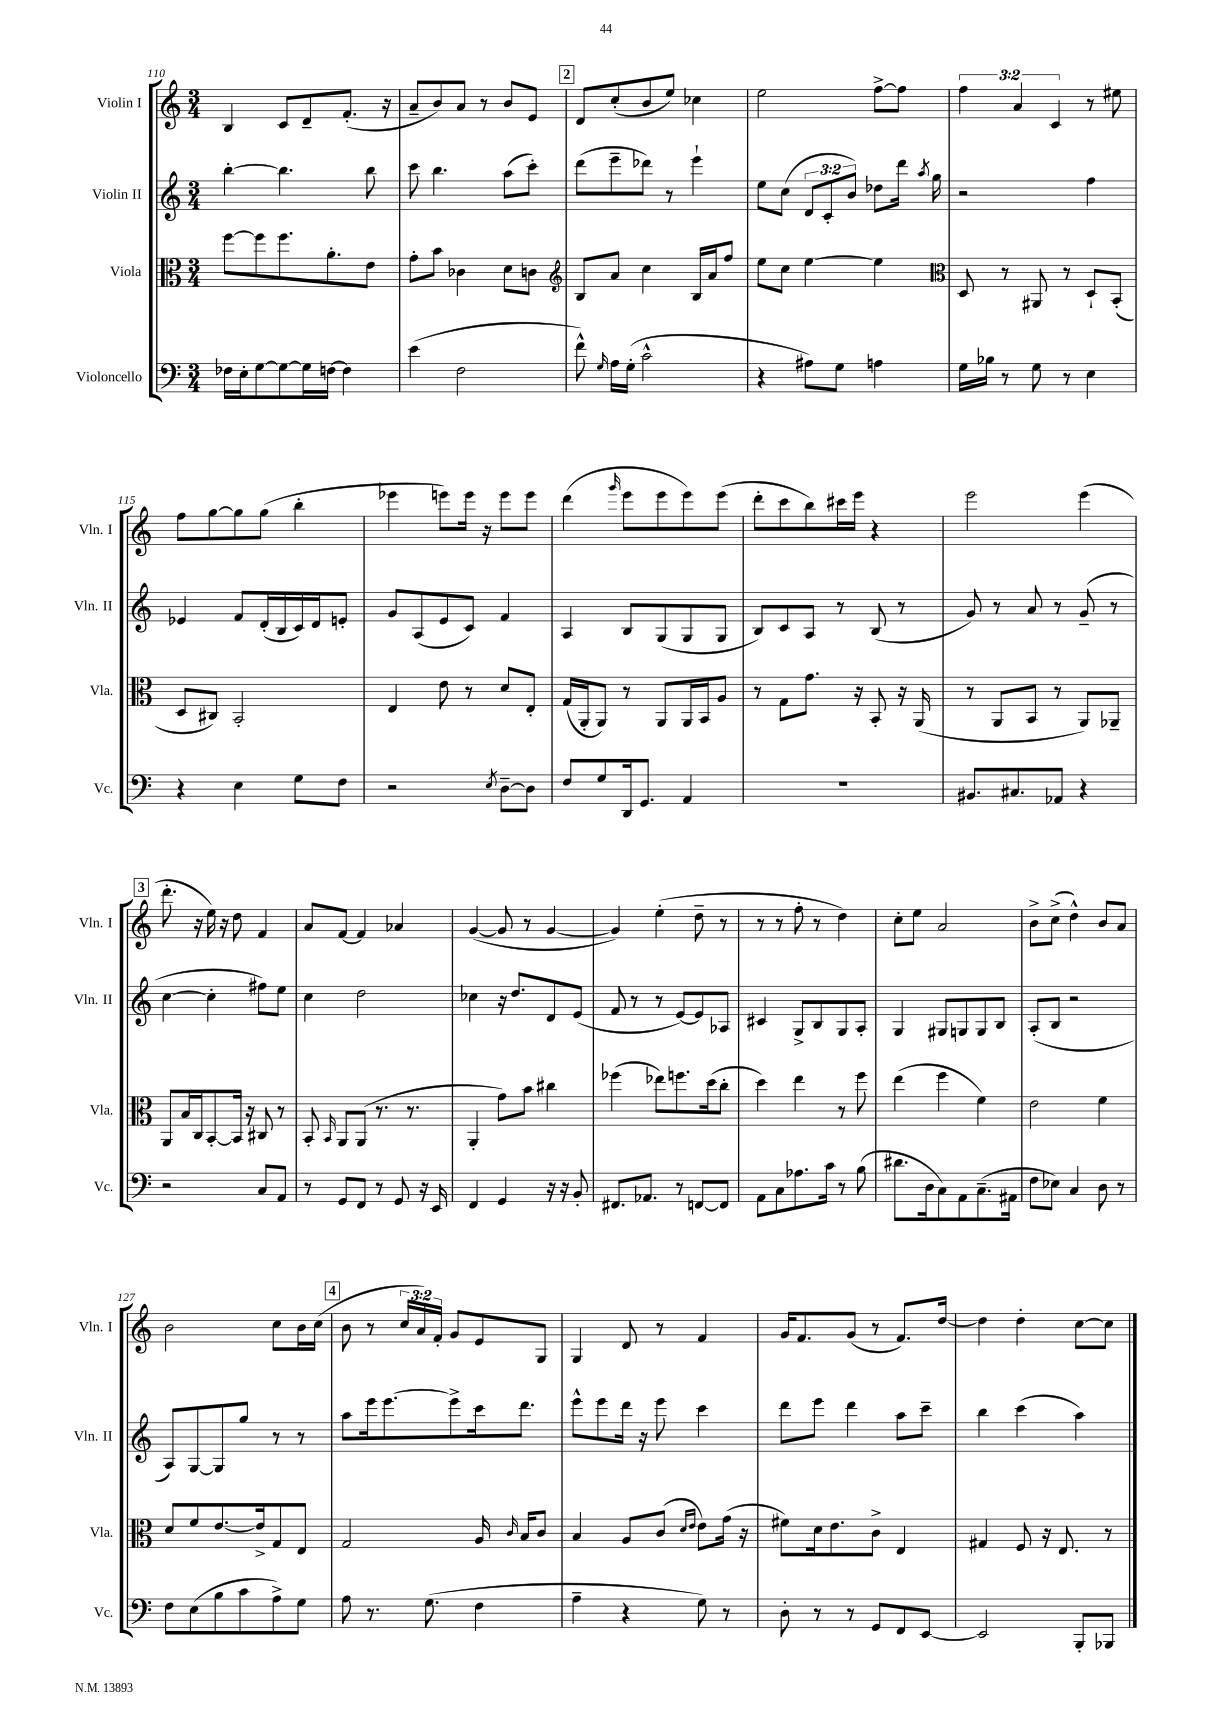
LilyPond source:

<<
\new StaffGroup <<
\new Staff = "s0" \with { instrumentName = "Violin I" shortInstrumentName = "Vln. I" } {
    \clef treble \key c \major \numericTimeSignature \time 3/4 \override Staff.TupletNumber.text = #tuplet-number::calc-fraction-text
    \autoBeamOff b4 c'8[ d'8-- f'8.]-.( r16 |
    a'8[-- b'8) a'8] r8 b'8[ e'8] |
    \mark \markup { \box "2" } d'8[ c''8-.( b'8 e''8]) ces''4 |
    e''2 f''8[~-> f''8] |
    \tuplet 3/2 { f''4 a'4 c'4 } r8 eis''8 |
    f''8[ g''8~ g''8 g''8]( b''4-. |
    ees'''4 e'''8[) e'''16] r16 e'''8[ e'''8] |
    d'''4( \grace { g'''16 } e'''8[ e'''8 e'''8) e'''8]( |
    d'''8[-. c'''8 b''8) cis'''16 e'''16] r4 |
    e'''2 e'''4( |
    \mark \markup { \box "3" } d'''8.-. r16 e''16) r16 d''8 f'4 |
    a'8[ f'8]~ f'4 aes'4 |
    g'4~( g'8 r8 g'4~ |
    g'4) e''4-.( d''8-- r8 |
    r8 r8 f''8-. r8 d''4) |
    c''8[-. e''8] a'2 |
    b'8[-> c''8]->( d''4-^) b'8[ a'8] |
    b'2 c''8[ b'16 c''16]( |
    \mark \markup { \box "4" } b'8 r8 \tuplet 3/2 { c''16[ a'16) f'16]-. } g'8[ e'8 g8] |
    g4 d'8 r8 f'4 |
    g'16[ f'8. g'8]( r8 f'8.[) d''16]~ |
    d''4 d''4-. c''8[~ c''8] \bar "|." |
}
\new Staff = "s1" \with { instrumentName = "Violin II" shortInstrumentName = "Vln. II" } {
    \clef treble \key c \major \numericTimeSignature \time 3/4 \override Staff.TupletNumber.text = #tuplet-number::calc-fraction-text
    \autoBeamOff b''4~-. b''4. b''8 |
    c'''8 b''4. a''8[( c'''8]-.) |
    \mark \markup { \box "2" } d'''8[( e'''8-- des'''8]) r8 e'''4-! |
    e''8[ c''8]( \tuplet 3/2 { d'8[ c'8-. b'8]) } des''8[ d'''16] \acciaccatura { a''8 } g''16 |
    r2 f''4 |
    ees'4 f'8[ d'16-.( b16 c'16) d'16 e'8]-. |
    g'8[ a8( e'8 c'8]) f'4 |
    a4 b8[ g8( g8 g8] |
    b8[) c'8 a8] r8 b8( r8 |
    g'8) r8 a'8 r8 g'8--( r8 |
    \mark \markup { \box "3" } c''4~ c''4-. fis''8[) e''8] |
    c''4 d''2 |
    ces''4 r16 d''8.[ d'8 e'8]( |
    f'8 r8 r8 e'8[~) e'8 aes8] |
    cis'4 g8[-> b8 g8 a8]-. |
    g4 gis8[ g8 g8 b8] |
    a8[-.( b8] r2 |
    a8[) g8~ g8 g''8] r8 r8 |
    \mark \markup { \box "4" } a''8[ e'''16 e'''8.~ e'''8-> c'''16 d'''8.] |
    e'''8[-^ e'''8 d'''16] r16 e'''8 c'''4 |
    d'''8[ e'''8] d'''4 a''8[ c'''8]-- |
    b''4 c'''4( a''4) \bar "|." |
}
\new Staff = "s2" \with { instrumentName = "Viola" shortInstrumentName = "Vla." } {
    \clef alto \key c \major \numericTimeSignature \time 3/4
    \autoBeamOff f''8[~ f''8 f''8. a'8.-. e'8] |
    g'8[-. b'8] ces'4 d'8[ c'8] |
    \mark \markup { \box "2" } \clef treble b8[ a'8] c''4 b16[ a'16 f''8] |
    e''8[ c''8] e''4~ e''4 |
    \clef alto d8 r8 ais,8 r8 d8[-! b,8]-.( |
    d8[ cis8]) b,2-. |
    e4 e'8 r8 d'8[ e8]-. |
    g16[( a,16-. a,8]) r8 a,8[ a,16 b,16 a8] |
    r8 g8[ g'8.] r16 b,8-. r16 a,16( |
    r8 a,8[ b,8] r8 a,8[) aes,8]-- |
    \mark \markup { \box "3" } a,8[ b16 c16 b,8~-. b,16] r16 cis8 r8 |
    b,8-. \grace { b,16 } a,8[ a,8]( r8. r8. |
    a,4-. g'8[) b'8] cis''4 |
    fes''4( ees''8[) f''8. d''16( c''8]-. |
    d''4) e''4 r8 f''8 |
    e''4( f''4 f'4) |
    e'2 f'4 |
    d'8[ f'8 e'8.~ e'16-> g8 e8] |
    \mark \markup { \box "4" } g2 a16 \grace { c'16 } b16[ c'8] |
    b4 a8[ c'8]( \grace { d'16[ e'16] } e'8[) g'16]( r16 |
    fis'8[) d'16 e'8. c'8]-> e4 |
    gis4 f8 r16 e8. r8 \bar "|." |
}
\new Staff = "s3" \with { instrumentName = "Violoncello" shortInstrumentName = "Vc." } {
    \clef bass \key c \major \numericTimeSignature \time 3/4
    \autoBeamOff fes16[ e16-. g8~ g8~ g16 f16]~ f4 |
    e'4( f2 |
    \mark \markup { \box "2" } f'8-^) \grace { g16 } a16[ g16]-.( c'2-^ |
    r4 ais8[) g8] a4 |
    g16[ bes16] r8 g8 r8 e4 |
    r4 e4 g8[ f8] |
    r2 \acciaccatura { e8 } d8[~-- d8] |
    f8[ g8 d,16 g,8.] a,4 |
    R2. |
    bis,8.[ cis8. aes,8] r4 |
    \mark \markup { \box "3" } r2 c8[ a,8] |
    r8 g,8[ f,8] r8 g,8 r16 e,16 |
    f,4 g,4 r16 r16 b,8-. |
    fis,8.[ aes,8.] r8 f,8[~ f,8] |
    a,8[ c8 aes8. c'16] r8 b8( |
    dis'8.[ d16 c8) a,8 c8.--( ais,16] |
    f8[ ees8]) c4 d8 r8 |
    f8[ e8( b8 c'8 a8->) g8] |
    \mark \markup { \box "4" } a8 r8. g8.( f4 |
    a4-- r4 g8) r8 |
    d8-. r8 r8 g,8[ f,8 e,8]~ |
    e,2 b,,8[-. bes,,8] \bar "|." |
}
>>
>>
\layout { \context { \Score currentBarNumber = #110 } }
